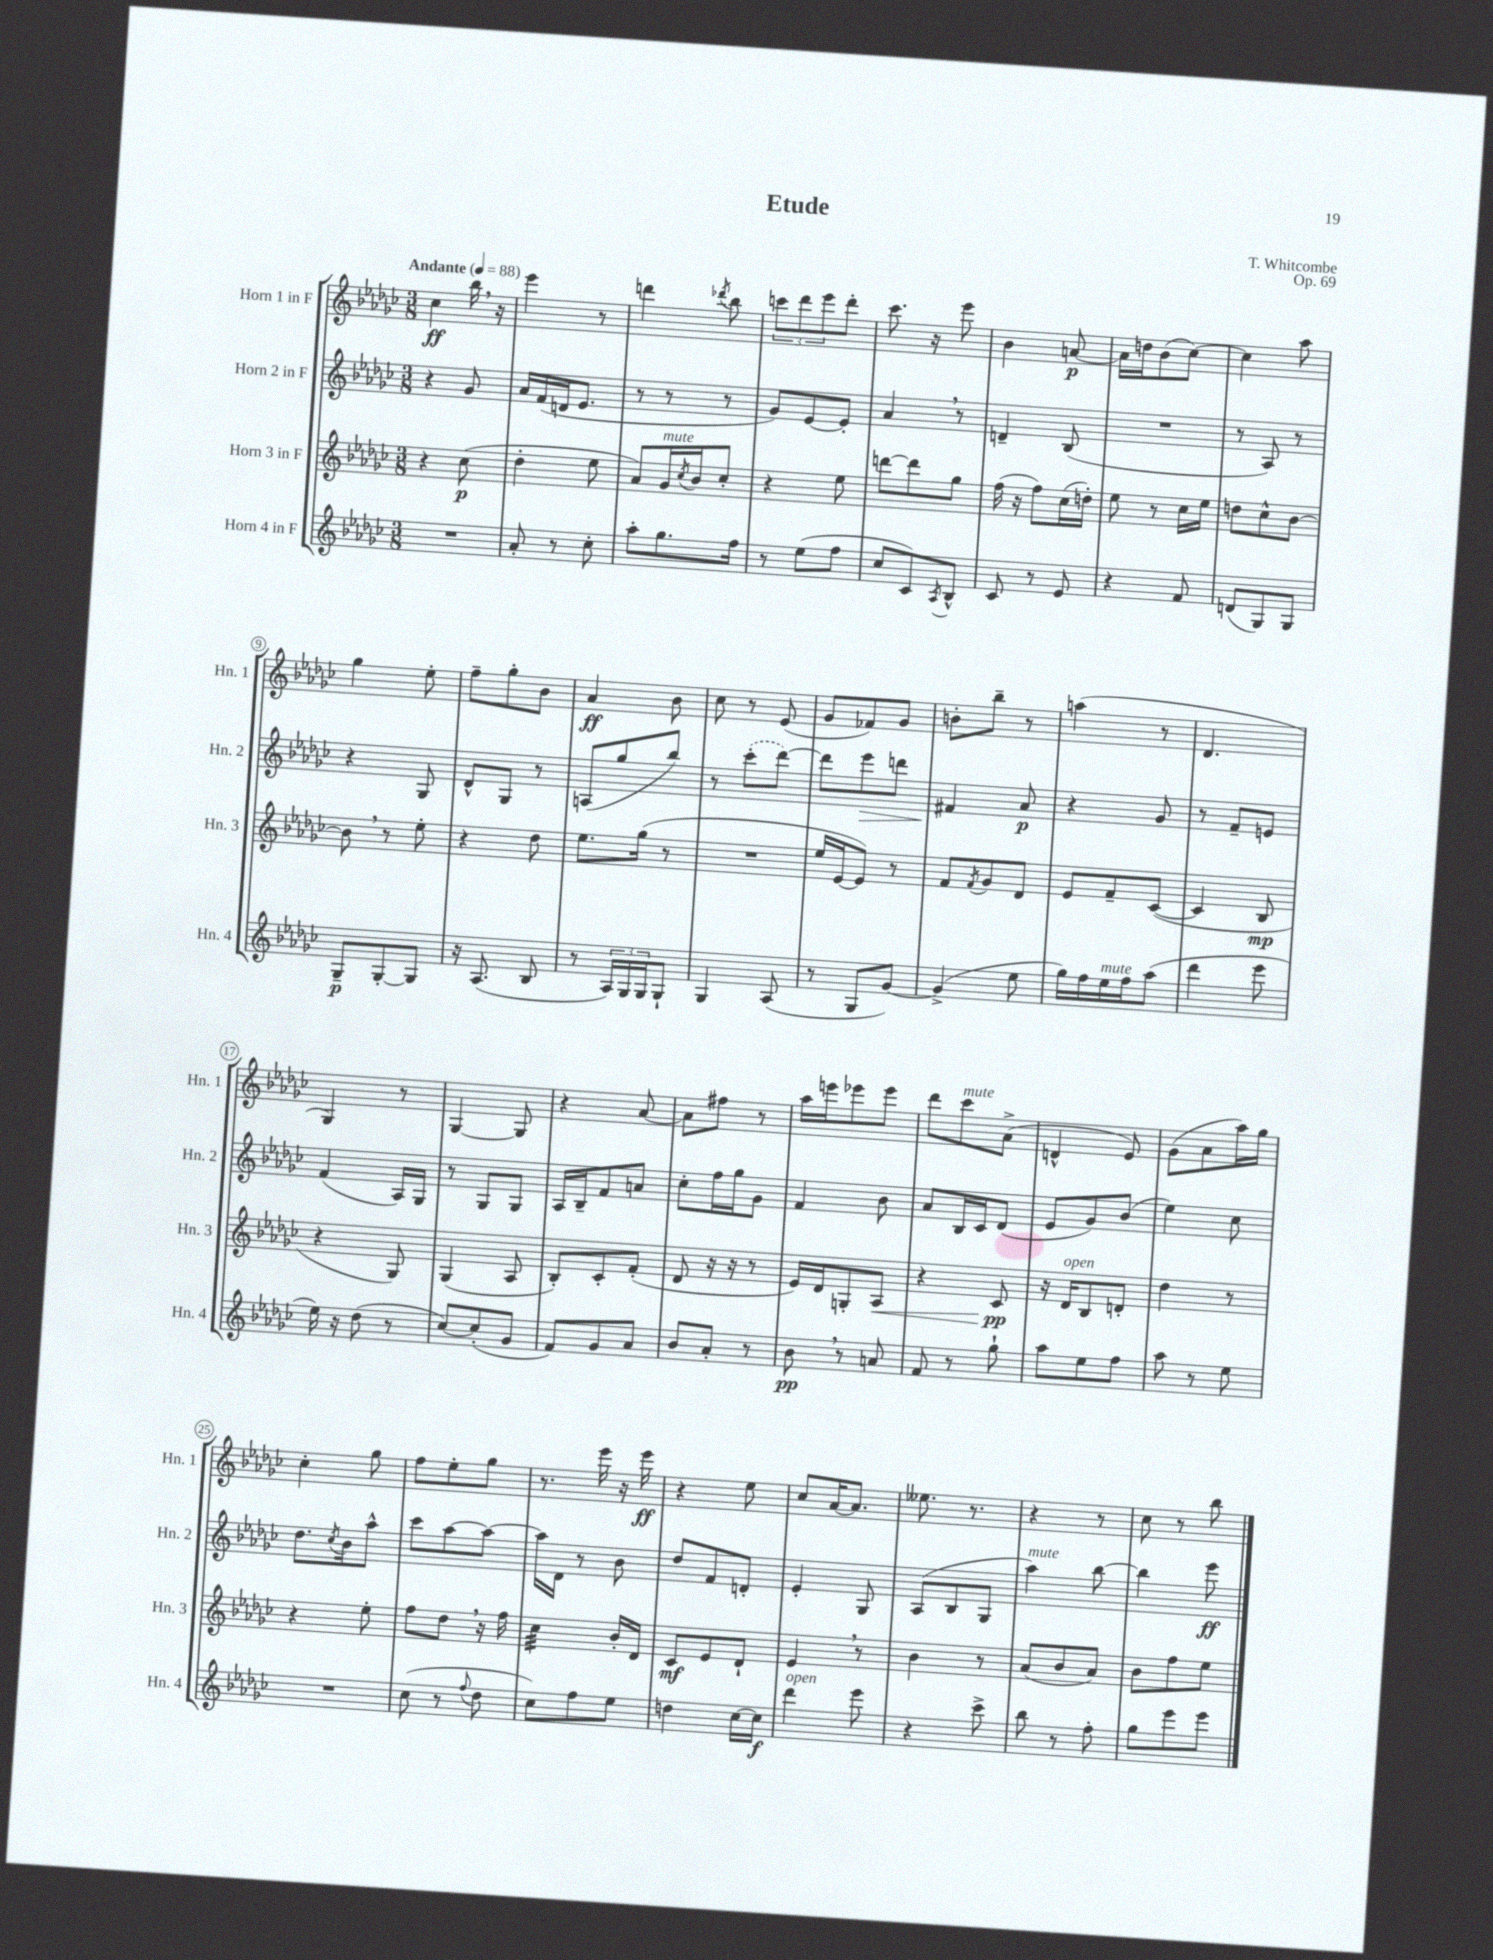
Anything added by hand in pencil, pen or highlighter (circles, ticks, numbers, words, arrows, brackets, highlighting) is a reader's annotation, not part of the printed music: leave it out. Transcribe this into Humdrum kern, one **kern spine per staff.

**kern	**kern	**kern	**kern
*staff4	*staff3	*staff2	*staff1
*clefG2	*clefG2	*clefG2	*clefG2
*k[b-e-a-d-g-c-]	*k[b-e-a-d-g-c-]	*k[b-e-a-d-g-c-]	*k[b-e-a-d-g-c-]
*M3/8	*M3/8	*M3/8	*M3/8
*MM88	*MM88	*MM88	*MM88
4.r	4r	4r	4cc-\
.	(8cc-\	8g-/	16bb-\
.	.	.	16r
=	=	=	=
8a-'/	4dd-'\	16a-/LL	4eee-\
.	.	(16f/	.
8r	.	16d/J	.
.	.	8.e-/J	.
8cc-'\	8ee-\	.	8r
=	=	=	=
8aa-'\L	8a-/L)	8r	4ddd\
8.gg-\	16g-/L	8r	.
.	8qcc-/	.	.
.	16b-/J	.	.
.	.	.	8qddd-/
.	8cc-'/J	8r	8bb-\
16ff\Jk	.	.	.
=	=	=	=
8r	4r	8g-/L)	12ccc\L
.	.	.	12ddd-\
(8ee-\L	.	[8e-/	.
.	.	.	12eee-\
8ff\J	8ee-\	8e-'/]J	8ddd-'\J
=	=	=	=
8cc-/L	[8ddd\L	4a-/	8.ccc-\
8c-/)	8ddd\]	.	.
.	.	.	16r
8qA-/	.	.	.
8B-^^/J	8gg-\J	8r	8eee-\
=	=	=	=
8c-/	(16ff\	4d~/	4b-\
.	16r	.	.
8r	8ff\L)	.	.
8e-/	(16cc-\L	(8B-/	[8a/
.	16dd'\JJ)	.	.
=	=	=	=
4r	8ee-\	4.r	16a\]LL
.	.	.	16dd\J
.	8r	.	(8b-\
8f/	16cc-\LL	.	[8cc-\J)
.	16ee-\JJ	.	.
=	=	=	=
(8d/L	8dd\L	8r	4cc-\]
8G-/)	8cc-^^\	8A-/)	.
8G-/J	[8b-\J	8r	8aa-\
=	=	=	=
8G-~/L	8b-\]	4r	4gg-\
[8G-'/	8r	.	.
8G-/]J	8ee-'\	8G-/	8ee-'\
=	=	=	=
16r	4r	8d-^^/L	8ff~\L
(8.A-/	.	.	.
.	.	8G-/J	8gg-'\
8B-/	8dd-\	8r	8b-\J
=	=	=	=
8r	8.ee-\L	(8A/L	4a-/
24A-/LL)	.	8gg-/	.
24G-/	.	.	.
.	(16gg-\Jk	.	.
24G-/J	.	.	.
8G-`/J	8r	8bb-/J)	8b-\
=	=	=	=
4G-/	4.r	8r	8cc-\
.	.	(8ccc-'\L	8r
(8A-/	.	[8ddd-\J)	(8e-/
=	=	=	=
8r	16ee-/LL	8ddd-\]L	8g-/L
.	[16e-/J	.	.
8G-/L	8e-/]J)	8eee-\	8f-/)
[8g-/J)	8r	8ddd\J	8g-/J
=	=	=	=
(4g-^/]	8f/L	4f#/	8b'\L
.	8qf/	.	.
.	8g-/	.	8bb-~\J
8ee-\	8d-/J	8a-/	8r
=	=	=	=
16gg-\LL)	8e-/L	4r	(4aa\
16ff\	.	.	.
16ee-\	8f~/	.	.
16ff\J	.	.	.
(8aa-\J	([8c-/J	8g-/	8r
=	=	=	=
4ddd-\	4c-/]	8r	4.d-/
.	.	8f~/L	.
8eee-\	8B-/	8e/J	.
=	=	=	=
16ee-\)	4r	(4f/	4G-/)
16r	.	.	.
(8dd-\	.	.	.
8r	8G-/)	16A-/LL)	8r
.	.	16G-/JJ	.
=	=	=	=
[8cc-/L)	(4G-/	8r	[4G-/
(8cc-'/]	.	8G-/L	.
8g-/J	8A-/	8G-/J	8G-/]
=	=	=	=
8f/L)	8B-'/L)	16A-/LL	4r
.	.	16B-~/J	.
8g-/	8c-'/	8f/	.
8a-/J	(8f'/J	8a/J	[8a-/
=	=	=	=
8b-/L	8d-/	8cc-'\L	8a-\]L
8a-'/J	16r	16ff\L	8ff#\J
.	16r	16gg-\J	.
8r	8r	8g-\J	8r
=	=	=	=
8b-\	16e-/LL)	4f/	16aa-\LL
.	16d-/J	.	16eee\J
8r	8G'/	.	8eee-\
8a/	8A-/J	8b-\	8eee-\J
=	=	=	=
8f/	4r	8a-/L	8ddd-\L
8r	.	16B-/L	8ccc-\
.	.	16c-/J	.
8gg-`\	8c-/	(8d-/J	(8a-^\J
=	=	=	=
8aa-\L	16r	8e-/L	4d^^/
.	16d-/LK	.	.
8ee-\	8B-/	8g-/)	.
8ff\J	8d'/J	(8b-/J	8e-/)
=	=	=	=
8aa-\	4dd-\	4ee-\)	(8g-\L
8r	.	.	8a-\
8ee-\	8r	8cc-\	16aa-\L)
.	.	.	16gg-\JJ
=	=	=	=
4.r	4r	8.dd-\L	4cc-'\
.	.	8qcc-/	.
.	.	16b-\k	.
.	8ee-'\	8aa-^^\J	8gg-\
=	=	=	=
(8cc-\	8ff\L	8ccc-\L	8ff\L
8r	8dd-\J	[8aa-\	8ee-'\
8qqff/	.	.	.
8dd-\	16r	8aa-\_J	8gg-\J
.	16ff\	.	.
=	=	=	=
8cc-\L)	4cc-\	16aa-\]LL	8.r
.	.	16d-\JJ	.
8ff\	.	8r	.
.	.	.	16eee-\
8ee-\J	16b-'/LL	8b-\	16r
.	16d-/JJ	.	16eee-\
=	=	=	=
4dd\	8c-/L	8dd-/L	4r
.	8e-/	8f/	.
[16cc-\LL	8d-`/J	8d'/J	8ee-\
16cc-\]JJ	.	.	.
=	=	=	=
4ddd-\	4e-/	4e-'/	8cc-/L
.	.	.	[16a-/K
.	.	.	8.a-/]J
8eee-\	8r	8G-/	.
=	=	=	=
4r	4b-\	(8A-/L	8.ee--\
.	.	8B-/	.
.	.	.	8.r
8ccc-^\	8r	8G-/J	.
=	=	=	=
8bb-\	(8a-/L	4aa-\)	4r
8r	8b-/	.	.
8ff'\	8a-/J)	[8bb-\	8r
=	=	=	=
8gg-\L	8b-\L	4bb-\]	8cc-\
8eee-\	8ff\	.	8r
8eee-\J	8ee-\J	8eee-\	8bb-\
==	==	==	==
*-	*-	*-	*-
